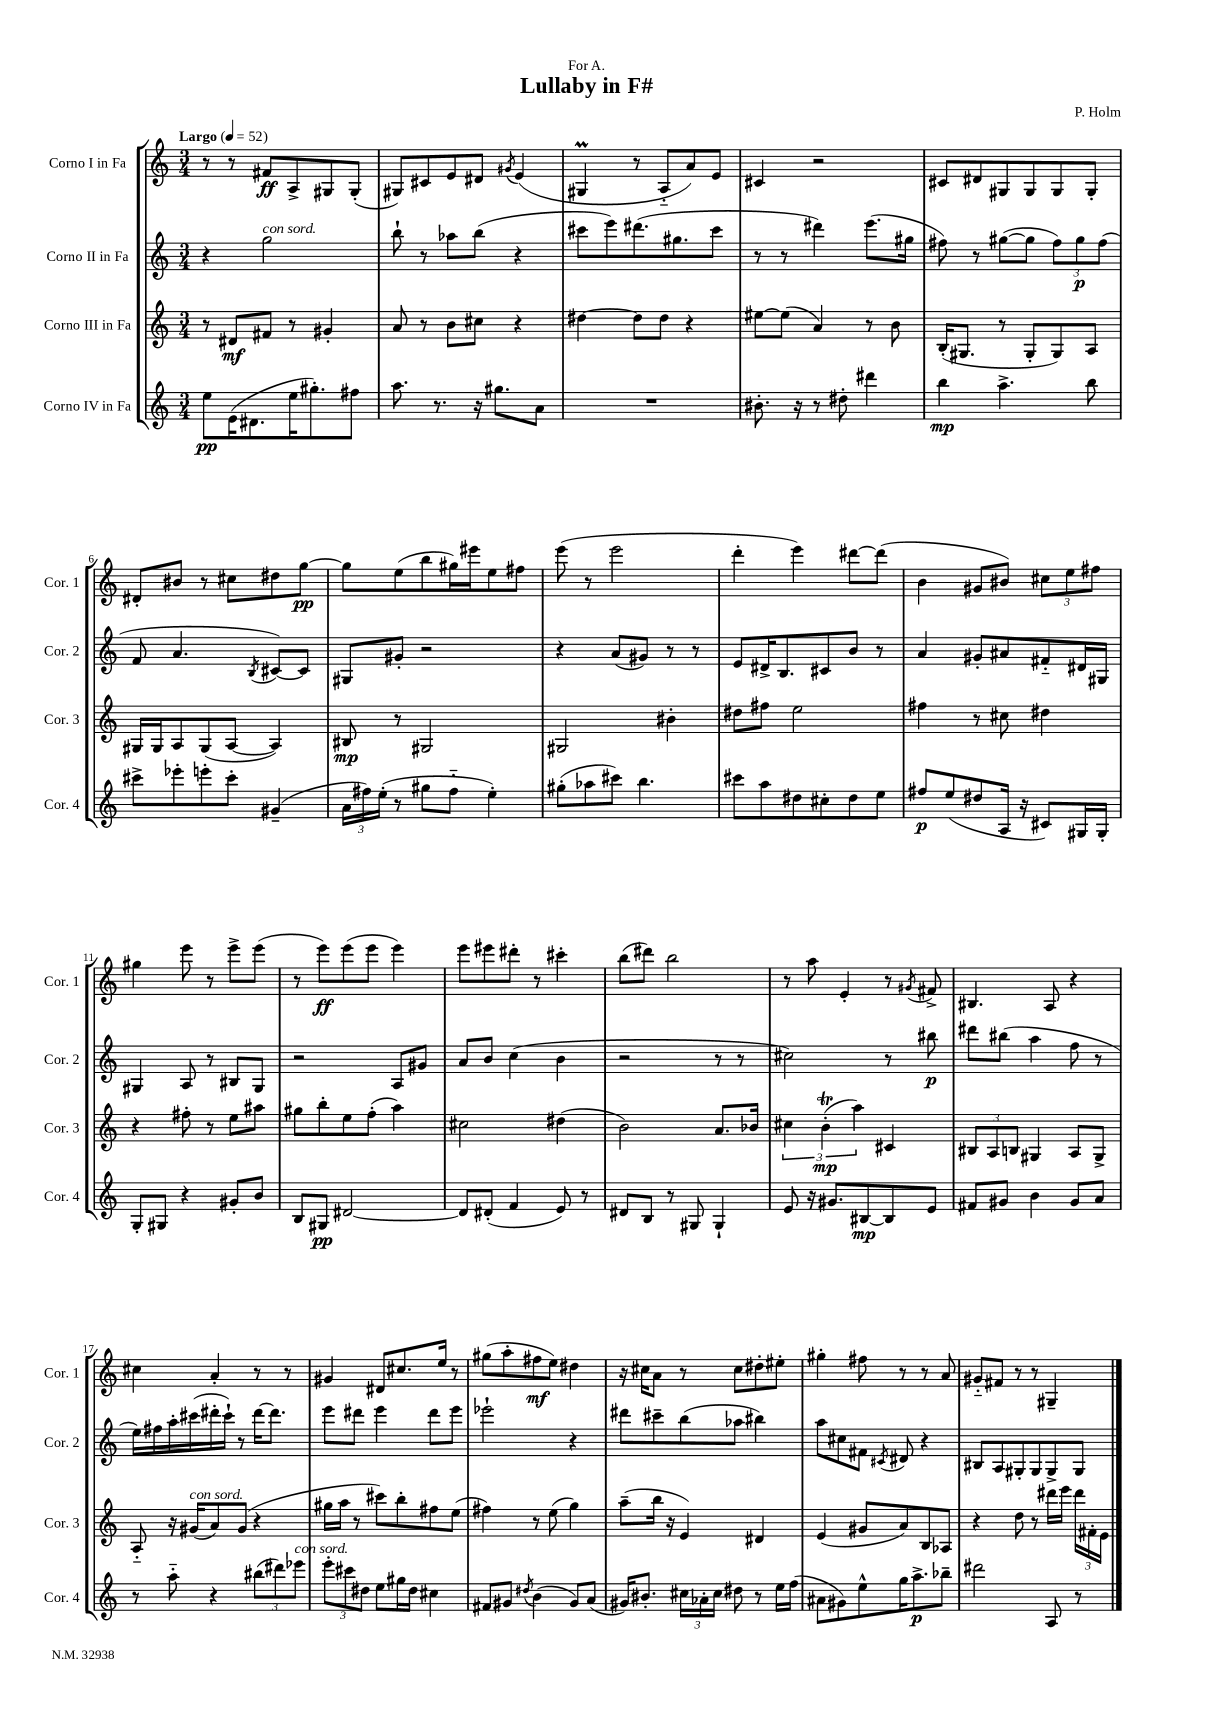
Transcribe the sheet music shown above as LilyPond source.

\header { title = "Lullaby in F#" composer = "P. Holm" dedication = "For A." }
<<
\new StaffGroup <<
\new Staff = "s0" \with { instrumentName = "Corno I in Fa" shortInstrumentName = "Cor. 1" } {
    \clef treble \key c \major \numericTimeSignature \time 3/4 \tempo "Largo" 4 = 52
    \autoBeamOff r8 r8 fis'8[\ff a8-> gis8 gis8]-.( |
    gis8[) cis'8 e'8 dis'8] \acciaccatura { gis'8 } e'4( |
    gis4\prall r8 a8[-_ a'8) e'8] |
    cis'4 r2 |
    cis'8[ dis'8 gis8 gis8 gis8 gis8]-. |
    dis'8[-. bis'8] r8 cis''8[ dis''8 g''8]~\pp |
    g''8[ e''8( b''8 gis''16) eis'''16 e''8 fis''8] |
    e'''8( r8 e'''2 |
    d'''4-. e'''4) dis'''8[~ dis'''8]( |
    b'4 gis'8[ bis'8]) \tuplet 3/2 { cis''8[ e''8 fis''8] } |
    gis''4 e'''8 r8 e'''8[-> e'''8]( |
    r8 e'''8[\ff) e'''8( e'''8] e'''4) |
    e'''8[ eis'''8 dis'''8]-. r8 cis'''4-. |
    b''8[( dis'''8]) b''2 |
    r8 a''8 e'4-. r8 \acciaccatura { gis'8 } fis'8-> |
    bis4. a8 r4 |
    cis''4 a'4-. r8 r8 |
    gis'4 dis'8[ cis''8. e''16] r8 |
    gis''8[( a''8-. fis''8\mf e''8]) dis''4 |
    r16 cis''16[ a'8] r8 cis''8[ dis''8-. eis''8]-. |
    gis''4-. fis''8 r8 r8 a'8 |
    gis'8[-_ fis'8] r8 r8 gis4-- \bar "|." |
}
\new Staff = "s1" \with { instrumentName = "Corno II in Fa" shortInstrumentName = "Cor. 2" } {
    \clef treble \key c \major \numericTimeSignature \time 3/4
    \autoBeamOff r4 g''2^\markup { \italic "con sord." } |
    b''8-! r8 aes''8[ b''8]( r4 |
    cis'''8[ e'''8) dis'''8.( gis''8. cis'''8] |
    r8 r8 dis'''4) e'''8.[( gis''16] |
    fis''8) r8 gis''8[~( gis''8] \tuplet 3/2 { fis''8[) gis''8\p fis''8]( } |
    f'8 a'4. \acciaccatura { b8 } cis'8[~) cis'8] |
    gis8[ gis'8]-. r2 |
    r4 a'8[( gis'8]) r8 r8 |
    e'8[ dis'16-> b8. cis'8 b'8] r8 |
    a'4 gis'8[-. ais'8 fis'8-_ dis'16 gis16] |
    gis4 a8 r8 bis8[ gis8] |
    r2 a8[ gis'8] |
    a'8[ b'8] c''4( b'4 |
    r2 r8 r8 |
    cis''2) r8 bis''8\p |
    dis'''8[ bis''8]( a''4 f''8 r8 |
    e''16[) fis''16 a''16-. cis'''16( dis'''16-. cis'''16]-!) r8 dis'''16[~ dis'''8.] |
    e'''8[ dis'''8] e'''4 dis'''8[ e'''8] |
    ees'''2-! r4 |
    dis'''8[ cis'''8-- b''8( aes''8] bis''4) |
    a''8[ cis''8 fis'8] \acciaccatura { cis'8 } dis'8 r4 |
    bis8[ a8 gis8-. gis8 gis8-> gis8] \bar "|." |
}
\new Staff = "s2" \with { instrumentName = "Corno III in Fa" shortInstrumentName = "Cor. 3" } {
    \clef treble \key c \major \numericTimeSignature \time 3/4
    \autoBeamOff r8 dis'8[\mf fis'8] r8 gis'4-. |
    a'8 r8 b'8[ cis''8] r4 |
    dis''4~ dis''8[ dis''8] r4 |
    eis''8[~ eis''8]( a'4) r8 b'8 |
    b16[-.( gis8.] r8 gis8[-. gis8) a8] |
    gis16[ gis16 a8 gis8( a8]~ a4) |
    bis8\mp r8 gis2 |
    gis2 bis'4-. |
    dis''8[ fis''8] e''2 |
    fis''4 r8 cis''8 dis''4 |
    r4 fis''8-. r8 e''8[ ais''8] |
    gis''8[ b''8-. e''8 f''8]-.( a''4) |
    cis''2 dis''4( |
    b'2) a'8.[ bes'16] |
    \tuplet 3/2 { cis''4 b'4-.\trill\mp( a''4) } cis'4 |
    \tuplet 3/2 { bis8[ a8 b8] } gis4 a8[ gis8]-> |
    a8-_ r16 gis'16[^\markup { \italic "con sord." }( a'8) gis'8]( r4 |
    gis''16[ a''16] r8 cis'''8[) b''8-. fis''8 e''8]( |
    fis''4) r8 e''8( g''4) |
    a''8[--( b''16] r16 e'4) dis'4 |
    e'4( gis'8[ a'8) b8 aes8] |
    r4 d''8 r8 dis'''16[ e'''16] \tuplet 3/2 { dis'''16[ fis'16-. e'16] } \bar "|." |
}
\new Staff = "s3" \with { instrumentName = "Corno IV in Fa" shortInstrumentName = "Cor. 4" } {
    \clef treble \key c \major \numericTimeSignature \time 3/4
    \autoBeamOff e''8[\pp e'16( dis'8. e''16 gis''8.-.) fis''8] |
    a''8. r8. r16 gis''8.[ a'8] |
    R2. |
    bis'8.-. r16 r8 dis''8-. dis'''4 |
    b''4\mp a''4.-> b''8 |
    cis'''8[-> ees'''8-. e'''8-. cis'''8]-. gis'4--( |
    \tuplet 3/2 { a'16[ fis''16) e''16]-.( } r8 gis''8[ fis''8]-_ e''4-.) |
    gis''8[-.( aes''8 cis'''8]) b''4. |
    cis'''8[ a''8 dis''8 cis''8-. dis''8 e''8] |
    fis''8[\p e''8( dis''8 a16] r16 cis'8[) gis16 gis16]-. |
    g8[-. gis8] r4 gis'8[-. b'8] |
    b8[ gis8]\pp dis'2~ |
    dis'8[ dis'8]-.( f'4 e'8) r8 |
    dis'8[ b8] r8 gis8 gis4-! |
    e'8 r16 gis'8.[ bis8~\mp bis8 e'8] |
    fis'8[ gis'8] b'4 gis'8[ a'8] |
    r8 a''8-_ r4 \tuplet 3/2 { bis''8[( dis'''8) ees'''8]^\markup { \italic "con sord." } } |
    \tuplet 3/2 { e'''8[-. cis'''8 dis''8] } e''8[ gis''16 dis''16] cis''4 |
    fis'8[ gis'8] \acciaccatura { dis''8 } b'4( gis'8[) a'8]( |
    gis'16[) bis'8.]-. \tuplet 3/2 { cis''16[ aes'16-. cis''16] } dis''8 r8 e''16[ f''16]( |
    ais'8[ gis'8) e''8-^ g''16 a''8.->\p bes''8]-- |
    dis'''2 a8 r8 \bar "|." |
}
>>
>>
